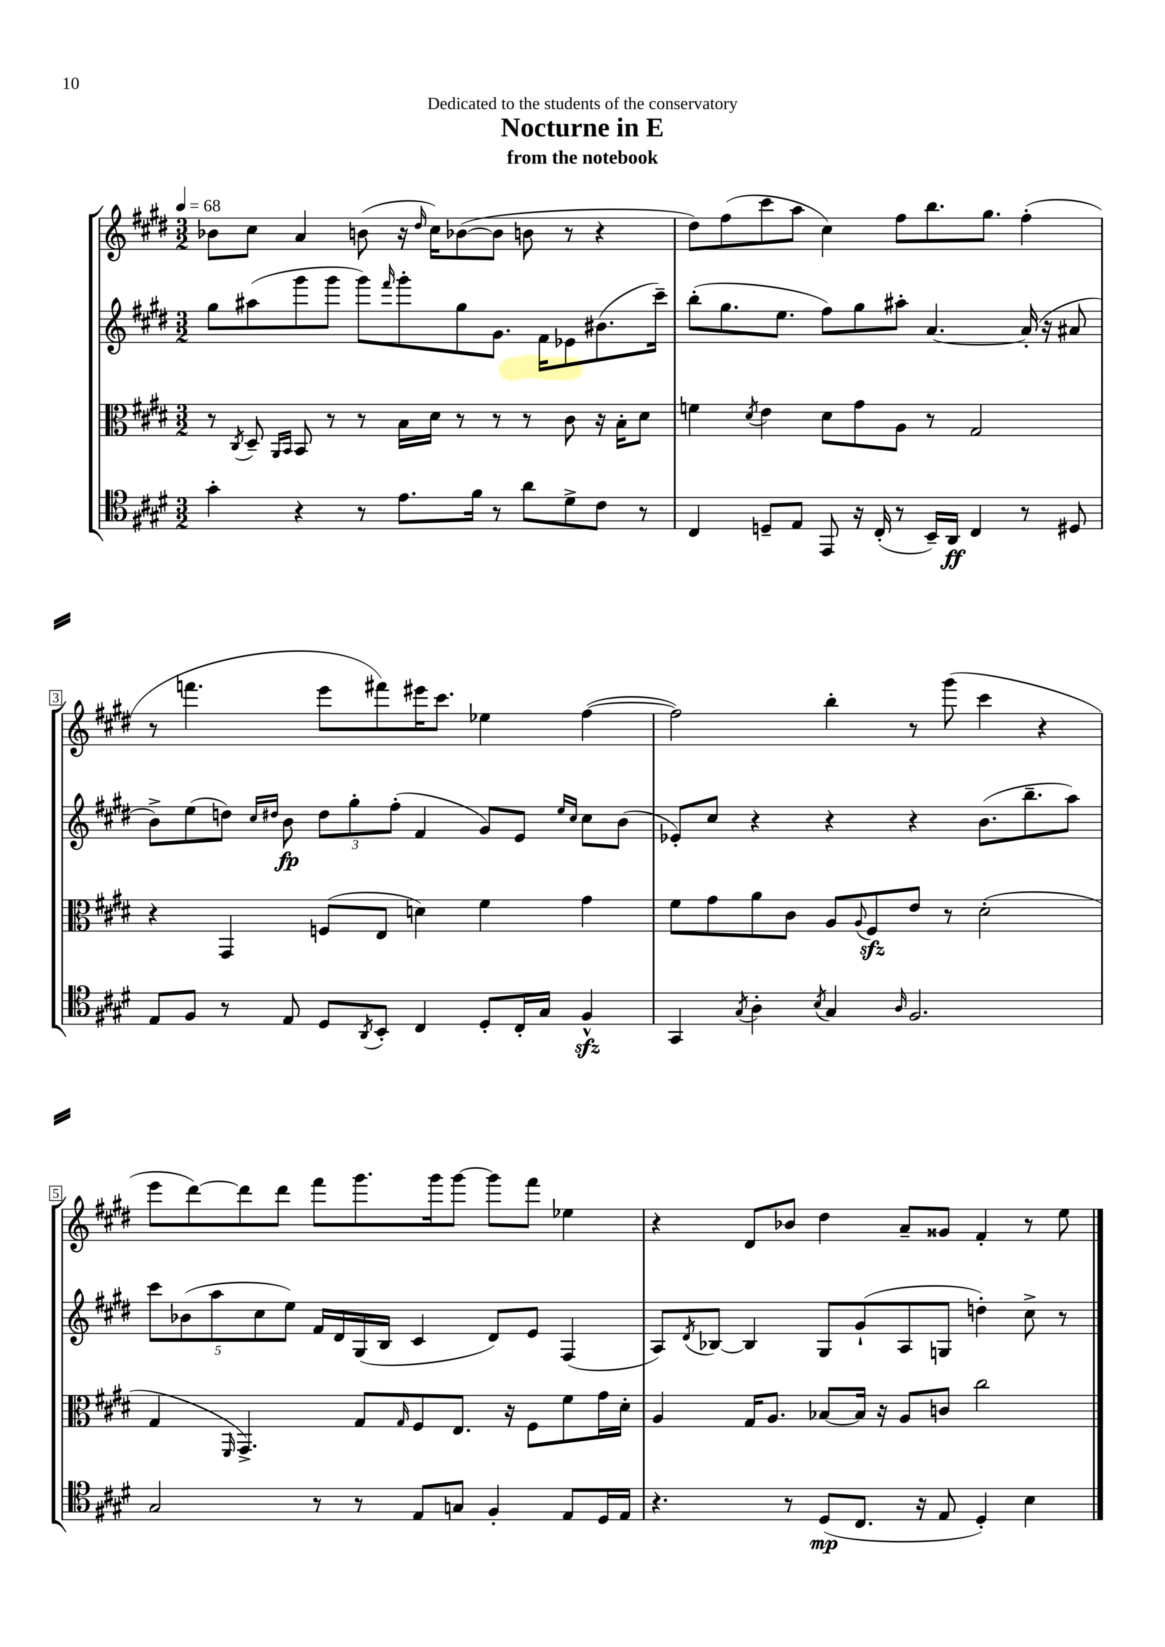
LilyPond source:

\header { title = "Nocturne in E" subtitle = "from the notebook" dedication = "Dedicated to the students of the conservatory" }
<<
\new StaffGroup <<
\new Staff = "s0" {
    \clef treble \key e \major \numericTimeSignature \time 3/2 \tempo 4 = 68
    bes'8 cis''8 a'4 b'8( r16 \grace { dis''16 } cis''16) bes'8~( bes'8 b'8 r8 r4 |
    dis''8) fis''8( cis'''8 a''8 cis''4) fis''8 b''8. gis''8. fis''4-.( |
    r8 f'''4. e'''8 fis'''8) eis'''16 cis'''8. ees''4 fis''4~( |
    fis''2) b''4-. r8 gis'''8( cis'''4 r4 |
    e'''8 dis'''8~) dis'''8 dis'''8 fis'''8 gis'''8. gis'''16 gis'''8~ gis'''8 fis'''8 ees''4 |
    r4 dis'8 bes'8 dis''4 a'8-- gisis'8 fis'4-. r8 e''8 \bar "|." |
}
\new Staff = "s1" {
    \clef treble \key e \major \numericTimeSignature \time 3/2
    gis''8 ais''8( gis'''8 gis'''8 gis'''8) \grace { fis'''16 } gis'''8-. gis''8 gis'8. fis'16 ees'8 bis'8.( cis'''16--) |
    b''8-.( gis''8. e''8. fis''8) gis''8 ais''8-. a'4.~ a'16-.( r16 ais'8 |
    b'8->) e''8( d''8) \grace { cis''16 dis''16 } b'8\fp \tuplet 3/2 { dis''8 gis''8-. fis''8-.( } fis'4 gis'8) e'8 \grace { e''16 cis''16 } cis''8 b'8( |
    ees'8-.) cis''8 r4 r4 r4 b'8.( b''8.-- a''8) |
    \tuplet 5/4 { cis'''8 bes'8( a''8 cis''8 e''8) } fis'16 dis'16 gis16( b16 cis'4 dis'8) e'8 fis4( |
    a8) \acciaccatura { dis'8 } bes8~ bes4 gis8 gis'8-!( a8 g8 d''4-.) cis''8-> r8 \bar "|." |
}
\new Staff = "s2" {
    \clef alto \key e \major \numericTimeSignature \time 3/2
    r8 \acciaccatura { cis8 } dis8-- \grace { a,16 b,16 } b,8 r8 r8 b16 dis'16 r8 r8 r8 cis'8 r16 b16-. dis'8 |
    f'4 \acciaccatura { dis'8 } e'4 dis'8 gis'8 a8 r8 gis2 |
    r4 gis,4 f8( e8 d'4) fis'4 gis'4 |
    fis'8 gis'8 a'8 cis'8 a8 \appoggiatura { a8 } fis8\sfz e'8 r8 dis'2-.( |
    gis4 \grace { fis,16 } gis,4.->) gis8 \grace { gis16 } fis8 e8. r16 fis8 fis'8 gis'16 dis'16-. |
    a4 gis16 a8. bes8~ bes16 r16 a8 c'8 cis''2 \bar "|." |
}
\new Staff = "s3" {
    \clef tenor \key e \major \numericTimeSignature \time 3/2
    gis'4-. r4 r8 e'8. fis'16 r8 a'8 dis'8-> cis'8 r8 |
    cis4 d8-- e8 e,8 r16 cis16-.( r8 b,16--) a,16\ff cis4 r8 dis8 |
    e8 fis8 r8 e8 dis8 \acciaccatura { a,8 } b,8-. cis4 dis8-. cis16-. gis16 fis4-^\sfz |
    gis,4 \acciaccatura { gis8 } a4-. \acciaccatura { b8 } gis4 \grace { a16 } fis2. |
    gis2 r8 r8 e8 g8 fis4-. e8 dis16 e16 |
    r4. r8 dis8\mp( cis8. r16 e8 dis4-.) b4 \bar "|." |
}
>>
>>
\layout { \context { \Score \override BarNumber.stencil = #(make-stencil-boxer 0.1 0.3 ly:text-interface::print) } }
